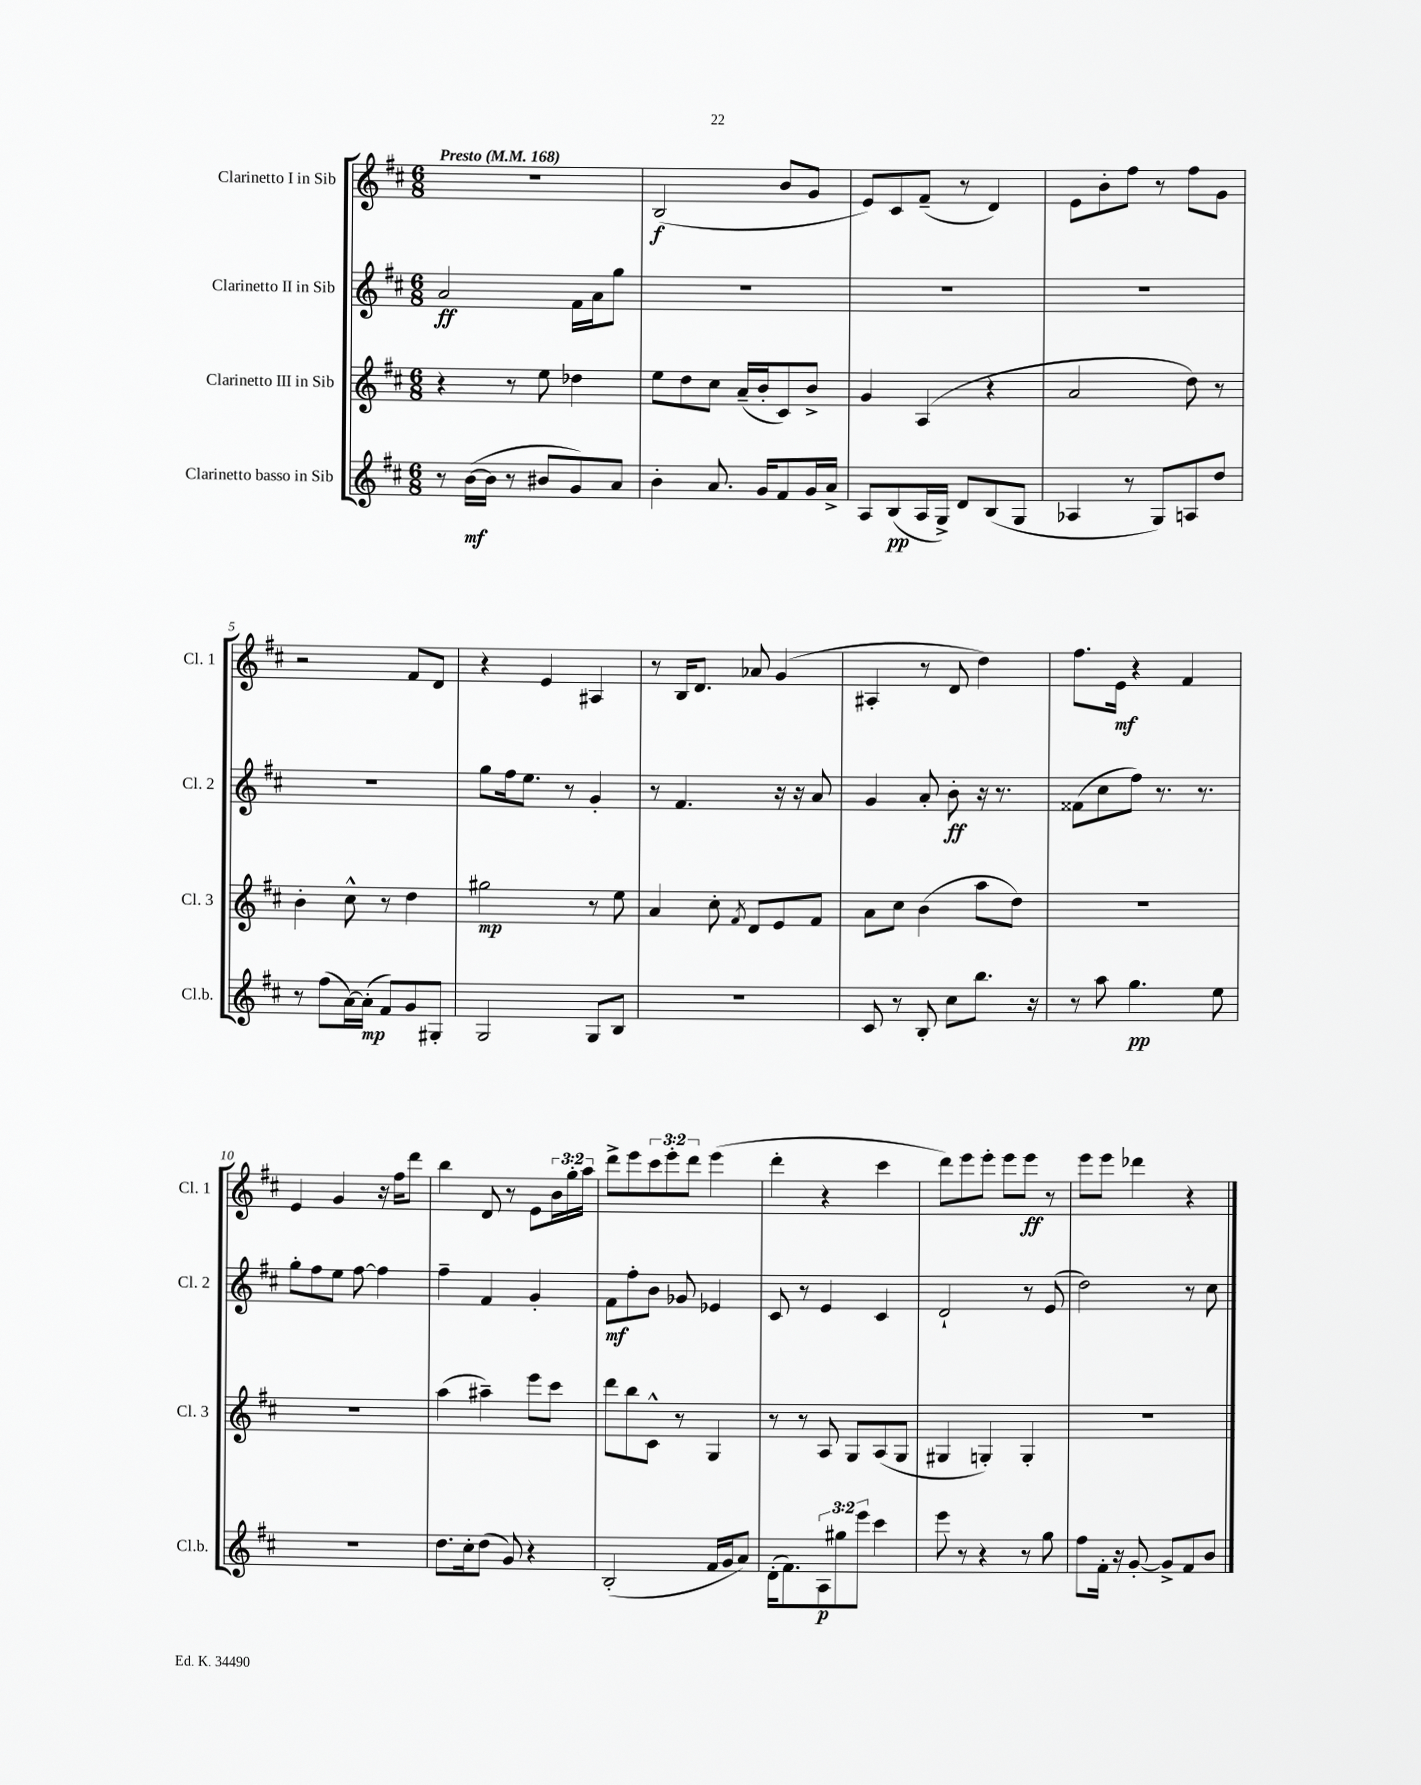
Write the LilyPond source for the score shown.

<<
\new StaffGroup <<
\new Staff = "s0" \with { instrumentName = "Clarinetto I in Sib" shortInstrumentName = "Cl. 1" } {
    \clef treble \key d \major \numericTimeSignature \time 6/8 \override Staff.TupletNumber.text = #tuplet-number::calc-fraction-text \tempo "Presto" 4 = 168
    r2. |
    b2\f( b'8 g'8 |
    e'8) cis'8 fis'8--( r8 d'4) |
    e'8 b'8-. fis''8 r8 fis''8 g'8 |
    r2 fis'8 d'8 |
    r4 e'4 ais4 |
    r8 b16 d'8. aes'8 g'4( |
    ais4-. r8 d'8 d''4) |
    fis''8. e'16\mf r4 fis'4 |
    e'4 g'4 r16 fis''16 d'''8 |
    b''4 d'8 r8 e'8 \tuplet 3/2 { b'16 g''16-. a''16 } |
    d'''8-> e'''8 \tuplet 3/2 { cis'''8 e'''8-. d'''8 } e'''4( |
    d'''4-. r4 cis'''4 |
    d'''8) e'''8 e'''8-. e'''8 e'''8\ff r8 |
    e'''8 e'''8 des'''4 r4 \bar "|." |
}
\new Staff = "s1" \with { instrumentName = "Clarinetto II in Sib" shortInstrumentName = "Cl. 2" } {
    \clef treble \key d \major \numericTimeSignature \time 6/8
    a'2\ff fis'16 a'16 g''8 |
    R2. |
    R2. |
    R2. |
    R2. |
    g''8 fis''16 e''8. r8 g'4-. |
    r8 fis'4. r16 r16 a'8 |
    g'4 a'8-. b'8-.\ff r16 r8. |
    fisis'8( cis''8 fis''8) r8. r8. |
    g''8-. fis''8 e''8 fis''8~ fis''4 |
    fis''4-- fis'4 g'4-. |
    fis'8\mf fis''8-. b'8 ges'8 ees'4 |
    cis'8 r8 e'4 cis'4 |
    d'2-! r8 e'8( |
    d''2) r8 cis''8 \bar "|." |
}
\new Staff = "s2" \with { instrumentName = "Clarinetto III in Sib" shortInstrumentName = "Cl. 3" } {
    \clef treble \key d \major \numericTimeSignature \time 6/8
    r4 r8 e''8 des''4 |
    e''8 d''8 cis''8 a'16--( b'16-. cis'8) b'8-> |
    g'4 a4( r4 |
    a'2 d''8) r8 |
    b'4-. cis''8-^ r8 d''4 |
    gis''2\mp r8 e''8 |
    a'4 cis''8-. \acciaccatura { fis'8 } d'8 e'8 fis'8 |
    a'8 cis''8 b'4( a''8 d''8) |
    R2. |
    R2. |
    a''4( ais''4--) e'''8 cis'''8 |
    d'''8 b''8 cis'8-^ r8 g4 |
    r8 r8 a8 g8 a8( g8 |
    gis4 g4-.) g4-. |
    r2. \bar "|." |
}
\new Staff = "s3" \with { instrumentName = "Clarinetto basso in Sib" shortInstrumentName = "Cl.b." } {
    \clef treble \key d \major \numericTimeSignature \time 6/8 \override Staff.TupletNumber.text = #tuplet-number::calc-fraction-text
    r8 b'16~\mf( b'16 r8 bis'8 g'8) a'8 |
    b'4-. a'8. g'16 fis'8 g'16 a'16-> |
    a8 b8\pp( a16 g16->) d'8 b8( g8 |
    aes4 r8 g8) a8 d''8 |
    r8 fis''8( a'16~) a'16-.\mp( fis'8) g'8 gis8-. |
    g2 g8 b8 |
    R2. |
    cis'8 r8 b8-. cis''8 b''8. r16 |
    r8 a''8 g''4.\pp e''8 |
    R2. |
    d''8. cis''16-. d''8( g'8) r4 |
    b2-.( fis'16 g'16 a'8) |
    d'16-.( fis'8.) \tuplet 3/2 { a8\p gis''8 e'''8 } cis'''4 |
    e'''8 r8 r4 r8 g''8 |
    fis''8 fis'16-. r16 g'8~-. g'8-> fis'8 b'8 \bar "|." |
}
>>
>>
